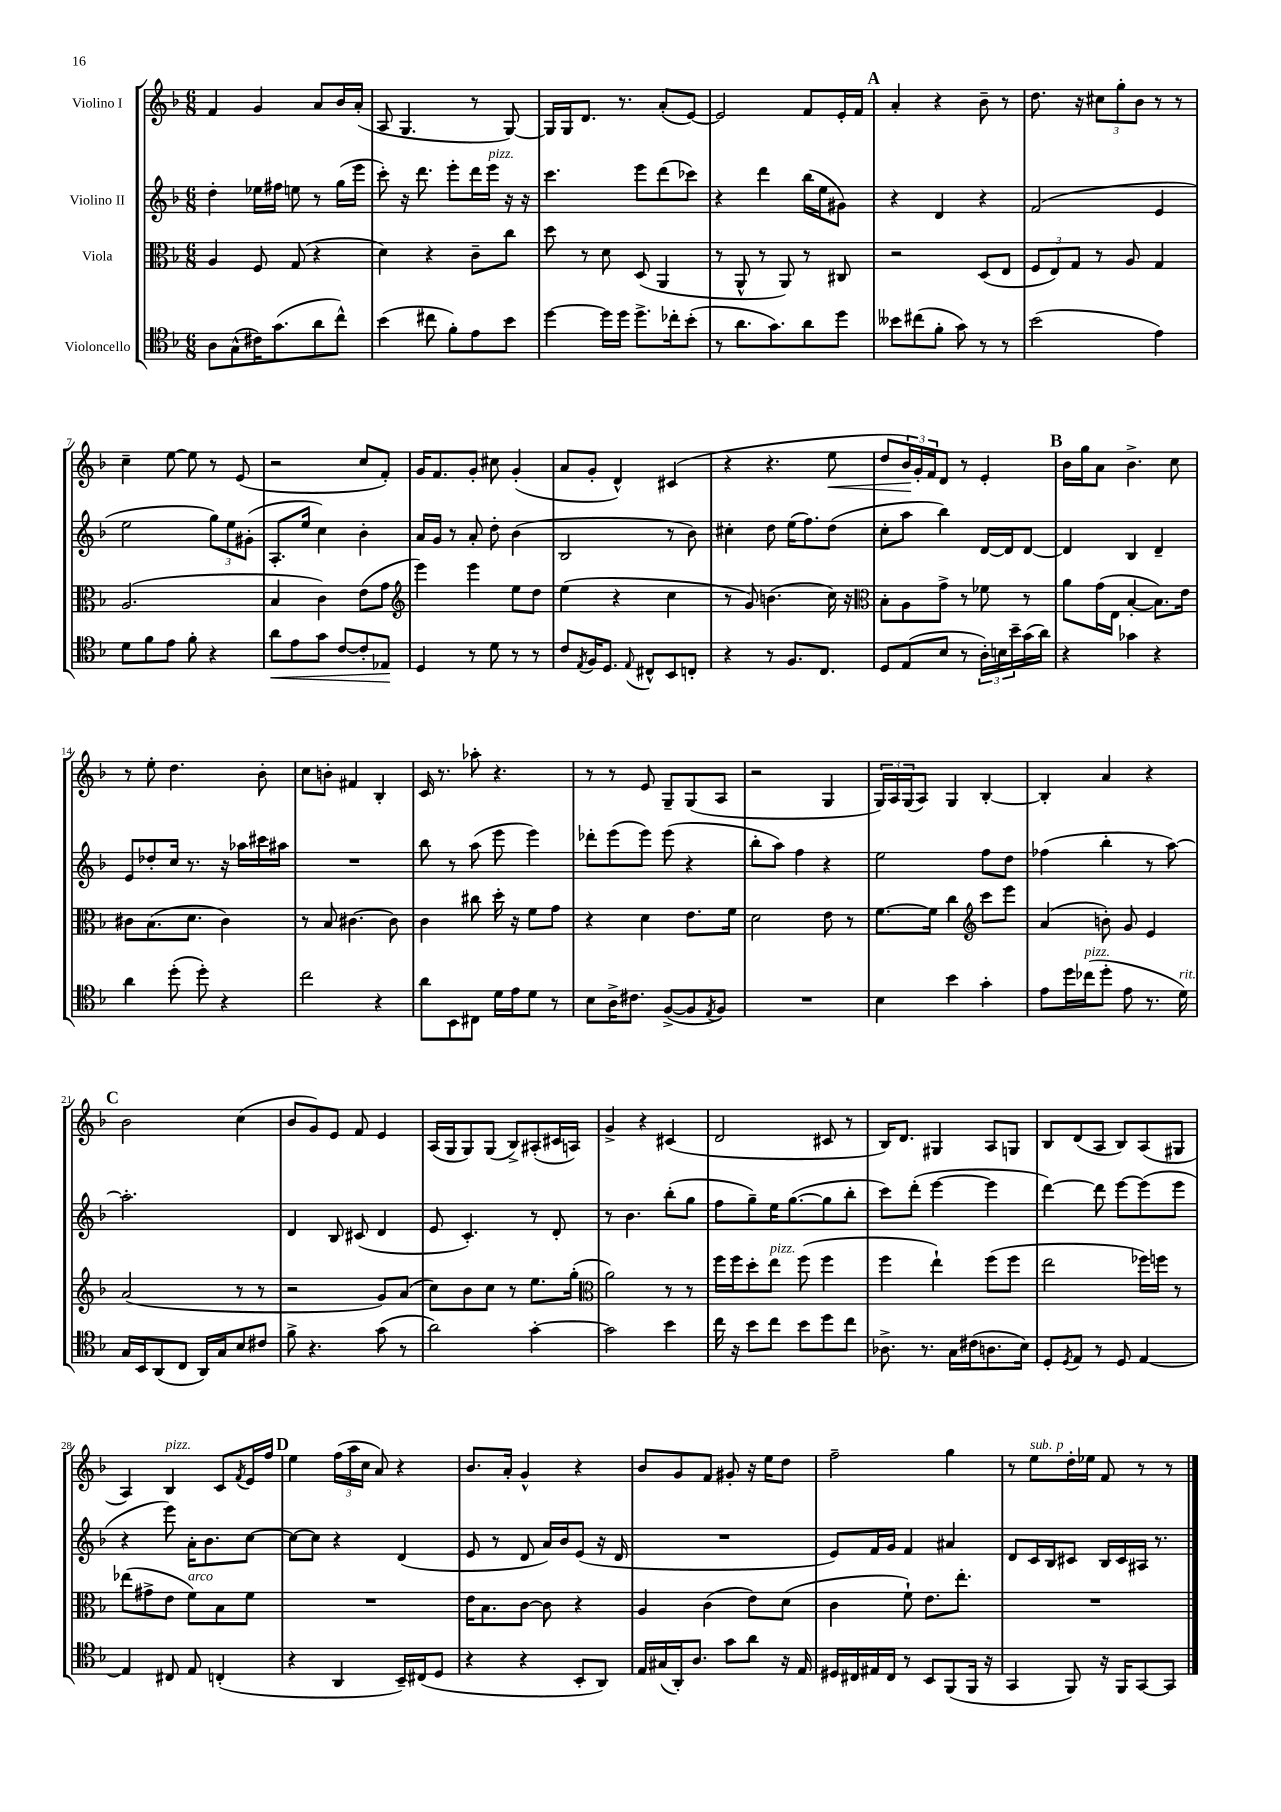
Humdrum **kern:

**kern	**kern	**kern	**kern
*staff4	*staff3	*staff2	*staff1
*clefC4	*clefC3	*clefG2	*clefG2
*k[b-]	*k[b-]	*k[b-]	*k[b-]
*M6/8	*M6/8	*M6/8	*M6/8
8A\L	4A/	4dd'\	4f/
(8G^^\	.	.	.
16c#\K)	8F/	16ee-\LL	4g/
(8.g\	.	16ff#\JJ	.
.	(8G/	8ee\	.
8a\	4r	8r	8a/L
8cc^^\J)	.	(16gg\LL	16b-/L
.	.	16eee\JJ	(16a'/JJ
=	=	=	=
(4b-\	4d\)	8ccc'\)	8A/
.	.	16r	4.G/
.	.	8.ddd\	.
8cc#\	4r	.	.
8f'\L)	.	8eee'\L	.
8e\	8c~\L	16ddd\L	8r
.	.	16eee\JJ	.
8b-\J	8cc\J	16r	[8G/)
.	.	16r	.
=	=	=	=
[4dd\	8dd\	4.ccc\	16G/]LL
.	.	.	16G/J
.	8r	.	8.d/J
16dd\]LL	8d\	.	.
16dd\JJ	.	.	8.r
8.dd^\L	(8D/	8eee\L	.
.	4AA/	(8ddd\	(8a'/L
16cc-'\k	.	.	.
(8b-'\J	.	8ccc-\J)	[8e/J)
=	=	=	=
8r	8r	4r	2e/]
8.a\L	8AA^^/	.	.
.	8r	4ddd\	.
8.g\)	.	.	.
.	8AA/)	.	.
8a\	8r	(16bb-\LL	8f/L
.	.	16ee\J	.
8dd\J	8C#/	8g#\J)	16e'/L
.	.	.	16f/JJ
=	=	=	=
8b--\L	2r	4r	4a'/
(8cc#\	.	.	.
8f'\J	.	4d/	4r
8g\)	.	.	.
8r	(8D/L	4r	8b-~\
8r	8E/J	.	8r
=	=	=	=
(2b-\	12F/L	(2f/	8.dd\
.	12E/)	.	.
.	12G/J	.	.
.	.	.	16r
.	8r	.	12cc#\L
.	.	.	12gg'\
.	8A/	.	.
.	.	.	12b-\J
4e\)	4G/	4e/	8r
.	.	.	8r
=	=	=	=
8d\L	(2.A/	2ee\	4cc~\
8f\	.	.	.
8e\J	.	.	[8ee\
8f'\	.	.	8ee\]
4r	.	12gg\L)	8r
.	.	12ee\	.
.	.	.	(8e/
.	.	(12g#'\J	.
=	=	=	=
8a\L	4B-/	8.A'/L	2r
8e\	.	.	.
.	.	16ee/Jk	.
8g\J	4c\)	4cc\)	.
[8c/L	.	.	.
8c'/]	(8e\L	4b-'\	8cc/L
8E-/J	8g\J	.	8f'/J)
=	=	=	=
*	*clefG2	*	*
4D/	4eee\)	16a/LL	16g/LK
.	.	16g/JJ	8.f/
.	.	8r	.
8r	4eee\	8a'/	8g'/J
8d\	.	8dd'\	8cc#\
8r	8ee\L	(4b-\	(4g'/
8r	8dd\J	.	.
=	=	=	=
8c/L	(4ee\	2B-/	8a/L
8qE/	.	.	.
16F/K	.	.	8g'/J
8.D/J	.	.	.
.	4r	.	4d^^/)
8qqE/	.	.	.
8C#^^/L	.	.	.
8BB-/	4cc\	8r	(4c#/
8C'/J	.	8b-\)	.
=	=	=	=
4r	8r	4cc#'\	4r
.	8g/)	.	.
8r	(4.b\	8dd\	4.r
8.F/L	.	(16ee\LK	.
.	.	8.ff\)	.
8.C/J	.	.	.
.	16cc\)	(8dd\J	8ee\
.	16r	.	.
=	=	=	=
*	*clefC3	*	*
8D/L	8B-'\L	8cc'\L	8dd/L
(8E/	8A\	8aa\J	24b-/L)
.	.	.	24g'/
.	.	.	24f/J
8B-/J	8g^\J	4bb-\)	8d/J
8r	8r	.	8r
24A'\LL)	8f-\	[16d/LL	4e'/
24B\	.	.	.
.	.	16d/]J	.
24b-~\	.	.	.
(16g\	8r	[8d/J	.
16a\JJ)	.	.	.
=	=	=	=
4r	8a\L	4d/]	16b-\LL
.	.	.	16gg\J
.	(16g\L	.	8a\J
.	16E\JJ	.	.
4g-\	[4B-'/	4B-/	4.b-^\
4r	8.B-\]L)	4d~/	.
.	.	.	8cc\
.	16e\Jk	.	.
=	=	=	=
4a\	8c#\L	8e/L	8r
.	(8.B-\	8dd-'/	8ee'\
(8dd'\	.	16cc/Jk	4.dd\
.	8.d\J	8.r	.
8dd'\)	.	.	.
4r	4c#\)	16r	.
.	.	16aa-\LL	.
.	.	16ccc#\	8b-'\
.	.	16aa#\JJ	.
=	=	=	=
2cc\	8r	2.r	8cc\L
.	8B-/	.	8b'\J
.	[4.c#\	.	4f#/
4r	.	.	4B-'/
.	8c#\]	.	.
=	=	=	=
8a\L	4c\	8bb-\	16c/
.	.	.	8.r
8BB-\	.	8r	.
8C#\J	8cc#\	(8aa\	8aa-'\
16d\LL	16dd'\	8eee\	4.r
16e\J	16r	.	.
8d\J	8f\L	4eee\)	.
8r	8g\J	.	.
=	=	=	=
8B-\L	4r	8ddd-'\L	8r
16A^\K	.	(8eee\	8r
8.c#\J	.	.	.
.	4d\	8eee\J)	8e/
([8F^/L	.	(8eee\	8G~/L
8F/]	8.e\L	4r	(8G/
8qE/	.	.	.
8F/J)	.	.	8A/J
.	16f\Jk	.	.
=	=	=	=
2.r	2d\	8bb-'\L	2r
.	.	8aa\J)	.
.	.	4ff\	.
.	8e\	4r	4G/
.	8r	.	.
=	=	=	=
4B-\	[8.f\L	2ee\	24G/LL)
.	.	.	24A/
.	.	.	(24G/J
.	.	.	8A/J)
.	16f\]Jk	.	.
4b-\	4cc\	.	4G/
*	*clefG2	*	*
4g'\	8ccc\L	8ff\L	[4B-'/
.	8eee\J	8dd\J	.
=	=	=	=
8e\L	(4a/	(4ff-\	4B-'/]
16dd\L	.	.	.
(16cc-\J	.	.	.
8dd'\J	8b'\)	4bb-'\	4a/
8e\	8g/	.	.
8.r	4e/	8r	4r
.	.	[8aa\)	.
16d\)	.	.	.
=	=	=	=
16G/LL	(2a/	2.aa'\]	2b-\
16BB-/J	.	.	.
(8AA/	.	.	.
8C/J	.	.	.
16AA/LL)	.	.	.
16G/J	.	.	.
8B-/	8r	.	(4cc\
8c#/J	8r	.	.
=	=	=	=
8f^\	2r	4d/	8b-/L
4.r	.	.	8g/)
.	.	8B-/	8e/J
.	.	(8c#/	8f/
(8g\	8g/L)	4d/	4e/
8r	(8a/J	.	.
=	=	=	=
2a\)	8cc\L)	8e/	(16A/LL
.	.	.	16G/J
.	8b-\	4.c'/)	8G/)
.	8cc\J	.	(8G/J
.	8r	.	8B-^/L)
[4g'\	8.ee\L	8r	(8A#'/
.	.	8d'/	16c#/L
.	(16gg'\Jk	.	16A/JJ)
=	=	=	=
*	*clefC3	*	*
2g\]	2a\)	8r	4g^/
.	.	4.b-\	.
.	.	.	4r
4b-\	8r	(8bb-'\L	(4c#/
.	8r	8gg\J	.
=	=	=	=
16cc\	16ff\LL	8ff\L	2d/
16r	16ff\J	.	.
8b-\L	8dd'\	8gg~\)	.
8cc\J	8ee\J	16ee\K	.
.	.	([8.gg\	.
8b-\L	(8ff\	.	.
8dd\	4ff\	8gg\]	8c#/
8cc\J	.	8bb-'\J	8r
=	=	=	=
8.A-^\	4ff\	8ccc\L)	16B-/LK)
.	.	.	8.d/J
.	.	(8ddd'\J	.
8.r	.	.	.
.	4ee`\)	[4eee\	4G#/
16G\LL	.	.	.
(16c#\J	.	.	.
8.A\	(8ff\L	4eee\]	8A/L
.	8ff\J	.	8G/J
16B-\Jk)	.	.	.
=	=	=	=
8D'/L	2ee\	[4ddd\)	8B-/L
8qD/	.	.	.
8E/J	.	.	(8d/
8r	.	8ddd\]	8A/J
8D/	.	[8eee\L	8B-/L)
[4E/	16ff-\LL)	(8eee\]	(8A/
.	16ff\JJ	.	.
.	8r	8eee\J	8G#/J
=	=	=	=
4E/]	(8ee-\L	4r	4A/)
.	8g#^\	.	.
8C#/	8e\J	8eee\)	4B-/
8E/	8f\L)	16a'\LK	.
.	.	8.b-\	.
(4C'/	8B-\	.	8c/L
.	.	.	8qf/
.	8f\J	[8cc\J	16e/L
.	.	.	16ff/JJ
=	=	=	=
4r	2.r	8cc\_L	4ee\
.	.	8cc\]J	.
4AA/	.	4r	(24ff\LL
.	.	.	24aa\
.	.	.	24cc\JJ
.	.	.	8a/)
16BB-~/LL)	.	(4d/	4r
(16C#/J	.	.	.
8D/J	.	.	.
=	=	=	=
4r	16e\LK	8e/	8.b-/L
.	8.B-\	.	.
.	.	8r	.
.	.	.	16a'/Jk
4r	[8c\J	8d/	4g^^/
.	8c\]	16a/LL)	.
.	.	16b-/J	.
8BB-'/L	4r	(8e/J	4r
8AA/J)	.	16r	.
.	.	16d/	.
=	=	=	=
16E/LL	4A/	2.r	8b-/L
(16G#/	.	.	.
16AA'/J)	.	.	8g/
8.A/J	.	.	.
.	(4c\	.	8f/J
8g\L	.	.	8g#'/
8a\J	8e\L)	.	16r
.	.	.	16ee\LK
16r	(8d\J	.	8dd\J
16E/	.	.	.
=	=	=	=
16D#/LL	4c\	8e/L)	2ff~\
16C#/	.	.	.
16E#/	.	16f/L	.
16C#/JJ	.	16g/JJ	.
8r	8f`\)	4f/	.
8BB-/L	8.e\L	.	.
(8FF/	.	4a#/	4gg\
.	8.ee'\J	.	.
16FF/Jk	.	.	.
16r	.	.	.
=	=	=	=
4GG/	2.r	8d/L	8r
.	.	16c/L	8ee\L
.	.	16B-/J	.
8FF/)	.	8c#/J	16dd'\L
.	.	.	16ee-\JJ
16r	.	16B-/LL	8f/
16FF/LK	.	16c#/	.
[8GG/	.	16A#/JJ	8r
.	.	8.r	.
8GG/]J	.	.	8r
==	==	==	==
*-	*-	*-	*-
